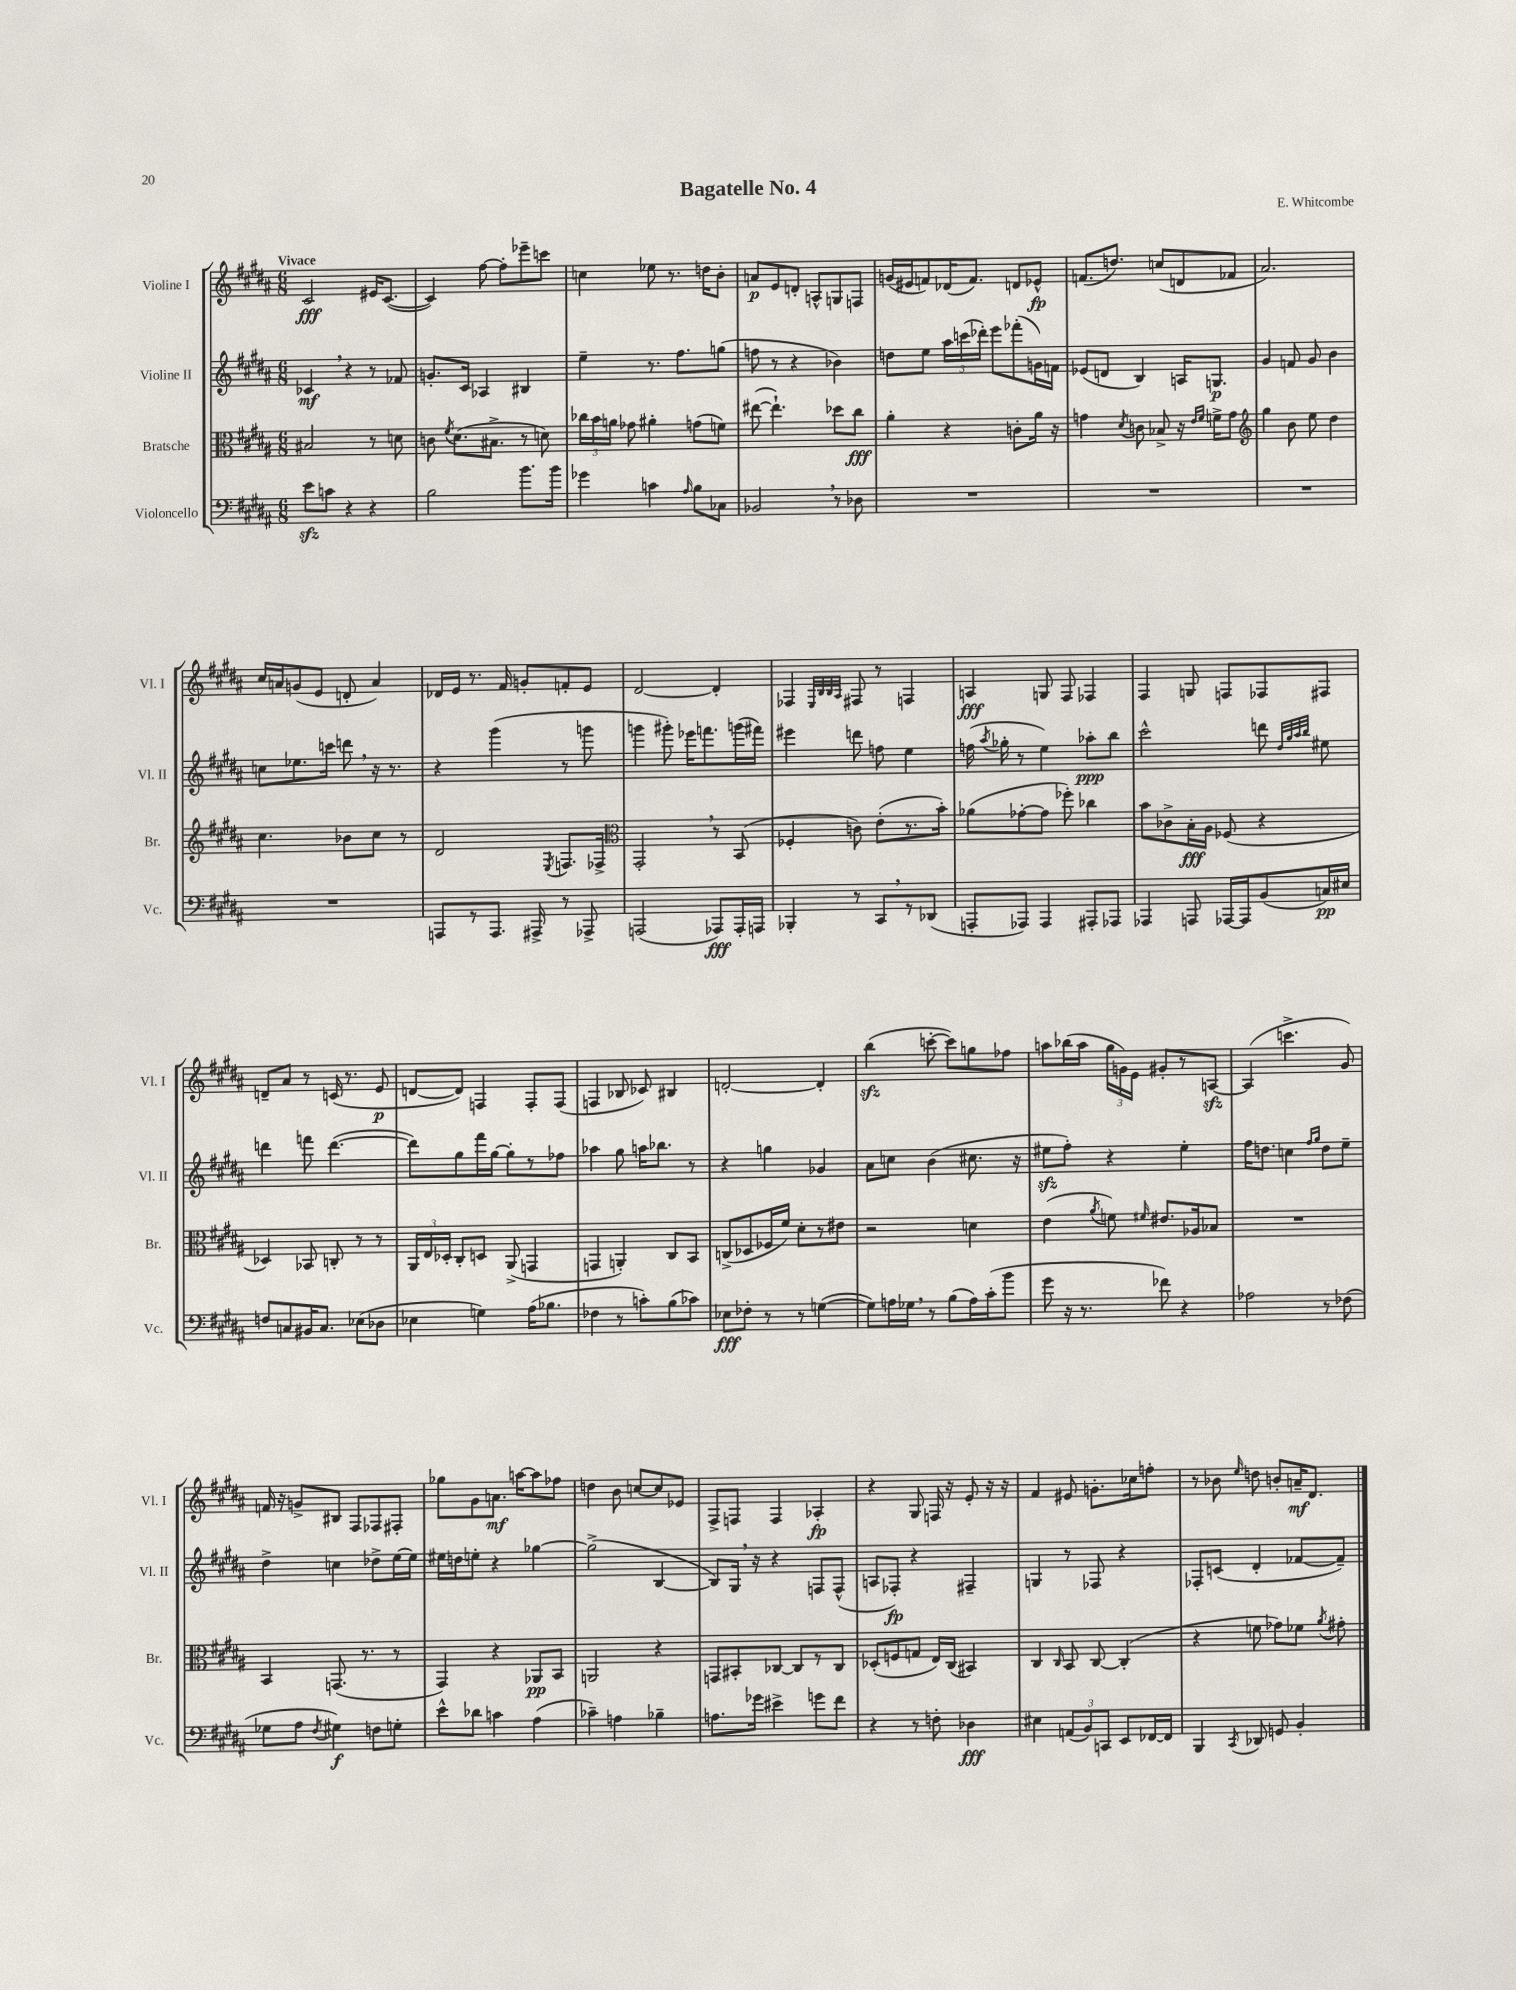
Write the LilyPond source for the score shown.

\header { title = "Bagatelle No. 4" composer = "E. Whitcombe" }
<<
\new StaffGroup <<
\new Staff = "s0" \with { instrumentName = "Violine I" shortInstrumentName = "Vl. I" } {
    \clef treble \key b \major \numericTimeSignature \time 6/8 \tempo "Vivace"
    \autoBeamOff cis'2\fff eis'16[ cis'8.]~( |
    cis'4) fis''8~ fis''8[-. ees'''8-- c'''8] |
    c''4 ees''8 r8. d''16[ b'8]-. |
    a'8[\p e'8 d'8]-. a8[-^ g8 f8] |
    g'16[( eis'16 f'8) des'16( f'8.]) d'8[ ees'8]-^\fp |
    f'8.[( d''8.]) c''8[( d'8 fes'8] |
    ais'2.) |
    cis''16[ a'16 g'8( e'8] d'8-. a'4) |
    des'16[ e'16] r8. fis'16 g'8[-. f'8-. e'8] |
    dis'2~ dis'4-. |
    fes4 \grace { e32[ b32 b32 ais32] } fis8 r8 f4 |
    a4\fff g8 fis8 fes4 |
    fis4 g8 f8[ fes8 fis8] |
    d'8[-- ais'8] r8 c'16( r8. e'8\p |
    d'8[~ d'8]) f4 f8[-. f8]( |
    f4 bes8 ces'8) bis4 |
    d'2~-. d'4-. |
    b''4\sfz( c'''8~-. c'''8[) g''8 fes''8] |
    a''8[ bes''16( a''16] \tuplet 3/2 { gis''16[ g'16) e'16] } gis'8[-. r8 a8]~\sfz |
    a4( c'''4.-> gis'8) |
    f'16 r16 g'8[-> bis8] fis8[ fes8 fis8]-. |
    ges''8[ gis'8 a'8.]\mf a''16[~ a''8 fes''8] |
    d''4 b'8 c''8[~ c''8 ees'8] |
    fis8[-> f8] f4 aes4-.\fp |
    r4 gis8 f16 r16 e'8-. r16 r16 |
    fis'4 eis'8 g'8.[-. ces''16 f''8]-. |
    r8 bes'8 \grace { e''16 } d''8 b'8[-. a'16--\mf dis'8.] \bar "|." |
}
\new Staff = "s1" \with { instrumentName = "Violine II" shortInstrumentName = "Vl. II" } {
    \clef treble \key b \major \numericTimeSignature \time 6/8
    \autoBeamOff ces'4\mf \breathe r4 r8 fes'8 |
    g'8.[-. cis'16] aes4 bis4 |
    e''4-- r8. fis''8.[ g''8]( |
    f''8 r8 r4 bes'4) |
    d''8[ e''8] \tuplet 3/2 { ais''16[ c'''16( des'''16]-.) } e'''8[ fes'''8-.( g'16) f'16] |
    ees'8[( d'8] b4) a16[ g8.]\p |
    gis'4 f'8 gis'8 b'4 |
    c''8[ ees''8. c'''16] d'''8 \breathe r16 r8. |
    r4 gis'''4( r8 g'''8 |
    g'''4 gis'''8-.) ees'''16[ f'''8. g'''16( fis'''16]) |
    eis'''4 d'''8 f''8 e''4 |
    f''16( \acciaccatura { ais''8 } ges''16-. r8 e''4) aes''8[-.\ppp b''8] |
    cis'''2-^ d'''8 \grace { dis''32[ gis''32 ais''32 b''32] } eis''8 |
    d'''4 f'''8 d'''4.~( |
    d'''8[) gis''8 fis'''16 gis''16]~ gis''8[-. r8 fes''8] |
    aes''4 gis''8 a''16[ bes''8.] r8 |
    r4 g''4 ges'4 |
    ais'8[ c''8] b'4( cis''8. r16 |
    eis''8[\sfz fis''8]-.) r4 eis''4-. |
    fis''16[ d''8.] c''4 \grace { fis''16[ gis''16] } d''8[ e''8]-- |
    dis''4-> c''4 des''8[-> e''16~ e''16] |
    eis''16[ d''16 e''8]-. r4 ges''4~ |
    ges''2->( b4~ |
    b8[) gis16] \breathe r16 r4 f8[ f8]-^( |
    a8[ fes8]-.\fp) r4 fis4-- |
    g4 r8 fes8 r4 |
    fes8[-. c'8]( dis'4-. fes'8[~ fes'8]--) \bar "|." |
}
\new Staff = "s2" \with { instrumentName = "Bratsche" shortInstrumentName = "Br." } {
    \clef alto \key b \major \numericTimeSignature \time 6/8
    \autoBeamOff bis2 r8 d'8 |
    c'8 \acciaccatura { fis'8 } dis'8.[( bis8.]-> r8 d'8) |
    \tuplet 3/2 { ces''16[ b'16 a'16] } ges'8 ais'4-. g'8[( f'8]) |
    eis''8~( eis''4.-!) des''8[ cis''8]\fff |
    ais'4-. r4 c'8[-. ais'16] r16 |
    g'4 \acciaccatura { dis'8 } c'8 bes8-> r16 \grace { e'16[ fis'16] } f'16[-> g'8] |
    \clef treble gis''4 b'8 e''8 dis''4 |
    cis''4. bes'8[ cis''8] r8 |
    dis'2 \acciaccatura { e8 } f8.[ fes16]-> |
    \clef alto gis,2-. \breathe r8 b,8( |
    fes4-. c'8) e'8[-.( r8. b'16]-.) |
    aes'8[( ges'8~-. ges'8] fes''8-.) ces''4 |
    b'8[ ces'8-> b16-.\fff ais16] fes8( r4 |
    des4) bes,8 c8-. r8 r8 |
    \tuplet 3/2 { ais,16[ e16 des16]-. } cis8[-. d8] ais,8->( g,4 |
    g,4 a,4-.) cis8[ b,8] |
    c8[->( des8 fes16 fis'16]) dis'8[-. r8 eis'8] |
    r2 d'4 |
    e'4( \acciaccatura { ais'8 } f'8) \grace { fis'16 } eis'8.[ aes16 bes8] |
    R2. |
    b,4 g,8.( r8. r8 |
    gis,4) r4 aes,8[\pp b,8] |
    a,2 r4 |
    g,8[ bis,8-. ces8]~ ces8[ r8 ces8] |
    des8[-.( f8 g8] e16[) cis16]( bis,4) |
    cis4 \grace { cis16 } b,8 cis8~ cis4-.( |
    r4 f'8 ges'8[) fes'8] \acciaccatura { ais'8 } gis'8-. \bar "|." |
}
\new Staff = "s3" \with { instrumentName = "Violoncello" shortInstrumentName = "Vc." } {
    \clef bass \key b \major \numericTimeSignature \time 6/8
    \autoBeamOff e'8[\sfz c'8] r4 r4 |
    b2 b'8.[ b'16] |
    ges'4 c'4 \grace { ais16 } b8[ ces8] |
    bes,2 \breathe r8 des8 |
    R2. |
    R2. |
    R2. |
    R2. |
    a,,8[ r8 a,,8.] ais,,16-> r8 aes,,8-> |
    a,,2( aes,,8[\fff) aes,,16-. a,,16] |
    bes,,4-. r8 cis,8[ \breathe r8 des,8]( |
    a,,8[-. aes,,8]) aes,,4 ais,,8[-. aes,,8] |
    aes,,4 a,,8 aes,,16[~ aes,,16 b,8( c16\pp) eis16] |
    f8[ c8 bis,16 c8.] ees8[( des8] |
    ees4 g4) ais16[( bes8.] |
    fes4 r8 c'8[-.) b8( ces'8]) |
    ees8[\fff fes8]-. r8 r8 g4~( |
    g8[) a16 ges16] \breathe r8 b8[( a16) cis'16-.( b'8] |
    gis'8 r16 r8. fes'8) r4 |
    aes2 r8 fes8( |
    ges8[ ais8] \acciaccatura { fis8 } gis4\f) f8[ g8]-. |
    e'8[-^ des'8] c'4 ais4( |
    ces'4--) a4 bes4-- |
    a8.[ ges'16] eis'4-> g'8[ fis'8] |
    r4 r8 f8-. des4\fff |
    eis4 \tuplet 3/2 { a,8[( b,8) c,8] } e,8[ fes,16~ fes,16] |
    b,,4 \acciaccatura { cis,8 } des,8 g,8 b,4-. \bar "|." |
}
>>
>>
\layout { \context { \Score \remove "Bar_number_engraver" } }
